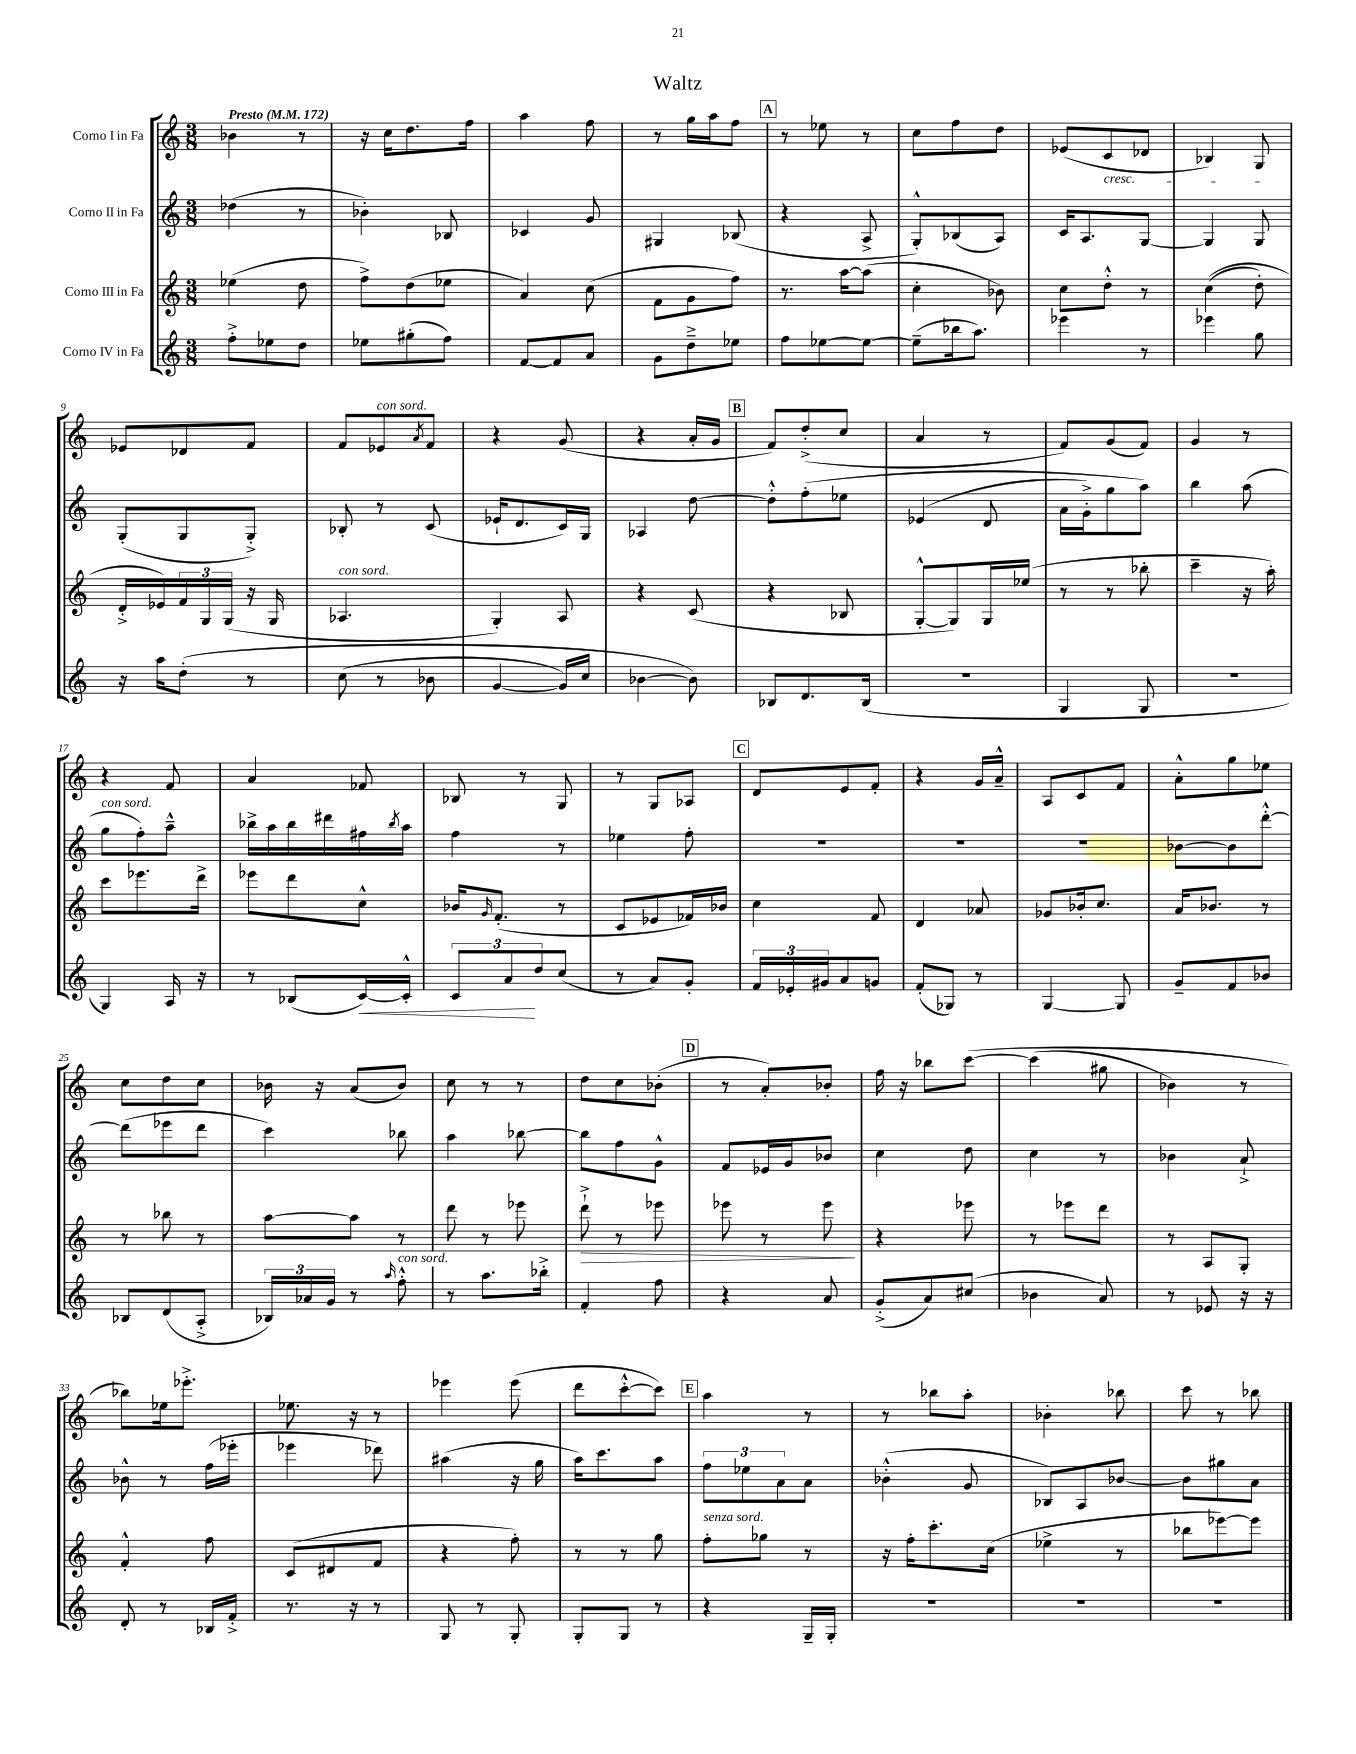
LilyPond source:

\header { title = "Waltz" }
<<
\new StaffGroup <<
\new Staff = "s0" \with { instrumentName = "Corno I in Fa" } {
    \clef treble \key c \major \numericTimeSignature \time 3/8 \tempo "Presto" 4 = 172
    bes'4 r8 |
    r16 c''16 d''8. f''16 |
    a''4 f''8 |
    r8 g''16 a''16 f''8 |
    \mark \markup { \box "A" } r8 ees''8 r8 |
    c''8 f''8 d''8 |
    ees'8( c'8\cresc des'8 |
    bes4) g8\! |
    ees'8 des'8 f'8 |
    f'8 ees'8^\markup { \italic "con sord." } \acciaccatura { a'8 } f'8 |
    r4 g'8( |
    r4 a'16-. g'16 |
    \mark \markup { \box "B" } f'8) d''8-.->( c''8 |
    a'4 r8 |
    f'8) g'8( f'8) |
    g'4 r8 |
    r4 f'8 |
    a'4 fes'8 |
    bes8 r8 g8 |
    r8 g8 aes8 |
    \mark \markup { \box "C" } d'8 e'8 f'8-. |
    r4 g'16 a'16---^ |
    a8 c'8 f'8 |
    a'8-.-^ g''8 ees''8 |
    c''8 d''8 c''8 |
    bes'16 r16 a'8( bes'8) |
    c''8 r8 r8 |
    d''8 c''8 bes'8-.( |
    \mark \markup { \box "D" } r8 a'8-.) bes'8-. |
    f''16 r16 bes''8 c'''8~\( |
    c'''4( gis''8 |
    bes'4) r8 |
    bes''8\) ees''16 ees'''8.-.-> |
    ees''8. r16 r8 |
    ees'''4 ees'''8( |
    d'''8 c'''8~-.-^ c'''8) |
    \mark \markup { \box "E" } a''4 r8 |
    r8 bes''8 a''8-. |
    bes'4-. bes''8 |
    c'''8 r8 bes''8 \bar "|." |
}
\new Staff = "s1" \with { instrumentName = "Corno II in Fa" } {
    \clef treble \key c \major \numericTimeSignature \time 3/8
    des''4( r8 |
    bes'4-.) bes8 |
    ces'4 g'8 |
    gis4 bes8( |
    \mark \markup { \box "A" } r4 a8-> |
    g8-.-^) bes8( a8) |
    c'16 a8. g8~ |
    g4 g8 |
    g8-.( g8 g8-.->) |
    bes8-. r8 c'8( |
    ees'16-! d'8. c'16) g16 |
    aes4 d''8~ |
    \mark \markup { \box "B" } d''8-.-^ f''8-.\( ees''8 |
    ees'4( d'8 |
    a'16 g'16-.->) g''8 a''8\) |
    b''4 a''8( |
    g''8^\markup { \italic "con sord." } f''8-.) a''8---^ |
    bes''16-> a''16 bes''16 dis'''16 fis''16 \acciaccatura { bes''8 } a''16 |
    f''4 r8 |
    ees''4 f''8-. |
    \mark \markup { \box "C" } R4. |
    R4. |
    R4. |
    bes'8~ bes'8 d'''8~-.-^ |
    d'''8( ees'''8 d'''8 |
    c'''4) bes''8 |
    a''4 bes''8~ |
    bes''8 f''8 g'8-^ |
    \mark \markup { \box "D" } f'8 ees'16 g'16 bes'8 |
    c''4 d''8 |
    c''4 r8 |
    bes'4 a'8-!-> |
    bes'8-^ r8 f''16( ees'''16-. |
    ees'''4 des'''8) |
    ais''4( r16 g''16 |
    a''16) c'''8. a''8 |
    \mark \markup { \box "E" } \tuplet 3/2 { f''8 ees''8 a'8 } a'8 |
    bes'4-.-^( g'8 |
    bes8) a8 bes'8~ |
    bes'8 gis''8 a'8 \bar "|." |
}
\new Staff = "s2" \with { instrumentName = "Corno III in Fa" } {
    \clef treble \key c \major \numericTimeSignature \time 3/8
    ees''4( d''8 |
    f''8->) d''8( ees''8 |
    a'4) c''8( |
    f'8 g'8 f''8) |
    \mark \markup { \box "A" } r8. a''16~ a''8( |
    c''4-. bes'8) |
    c''8 d''8-.-^ r8 |
    c''4(\( d''8-.) |
    d'16-.-> ees'16\) \tuplet 3/2 { f'16 g16 g16( } r16 g16 |
    aes4.^\markup { \italic "con sord." } |
    g4-.) a8 |
    r4 c'8( |
    \mark \markup { \box "B" } r4 bes8 |
    g8~-.-^ g8) g16 ees''16( |
    r8 r8 bes''8-. |
    c'''4-- r16 a''16-.) |
    c'''8 ees'''8. d'''16-> |
    ees'''8 d'''8 c''8-^ |
    bes'16 \grace { g'16 } f'8.-.( r8 |
    c'8 ees'8 fes'16) bes'16 |
    \mark \markup { \box "C" } c''4 f'8 |
    d'4 aes'8 |
    ges'8 bes'16-. c''8. |
    a'16 bes'8. r8 |
    r8 bes''8 r8 |
    a''8~ a''8 r8 |
    d'''8 r8 ees'''8 |
    d'''8-!->\> r8 ees'''8 |
    \mark \markup { \box "D" } ees'''8 r8 ees'''8\! |
    r4 ees'''8 |
    r8 ees'''8 d'''8 |
    r8 a8 g8-. |
    f'4-.-^ f''8 |
    c'8( dis'8 f'8 |
    r4 f''8-.) |
    r8 r8 g''8 |
    \mark \markup { \box "E" } f''8-.^\markup { \italic "senza sord." } ges''8 r8 |
    r16 f''16-. c'''8.-. c''16( |
    ees''4-> r8 |
    bes''8 ees'''8~) ees'''8 \bar "|." |
}
\new Staff = "s3" \with { instrumentName = "Corno IV in Fa" } {
    \clef treble \key c \major \numericTimeSignature \time 3/8
    f''8-.-> ees''8 d''8 |
    ees''8 gis''8-.( f''8) |
    f'8~ f'8 a'8 |
    g'8 d''8---> ees''8 |
    \mark \markup { \box "A" } f''8 ees''8~ ees''8~ |
    ees''8--( bes''16 a''8.) |
    ees'''4 r8 |
    ees'''4 g''8 |
    r16 a''16 d''8-.\( r8 |
    c''8( r8 bes'8 |
    g'4~ g'16) c''16 |
    bes'4~ bes'8\) |
    \mark \markup { \box "B" } bes8 d'8. bes16( |
    R4. |
    g4 g8 |
    R4. |
    g4) a16 r16 |
    r8 bes8( c'16~\<) c'16-.-^ |
    \tuplet 3/2 { c'8 a'8\! d''8 } c''8( |
    r8 a'8) g'8-. |
    \mark \markup { \box "C" } \tuplet 3/2 { f'16 ees'16-. gis'16 } a'8 g'8 |
    f'8-.( ges8) r8 |
    g4~ g8 |
    g'8-- f'8 bes'8 |
    bes8 d'8( a8-.-> |
    \tuplet 3/2 { bes16) aes'16 g'16 } r8 \grace { a''16 } f''8-.-^^\markup { \italic "con sord." } |
    r8 a''8. bes''16-.-> |
    f'4-. f''8 |
    \mark \markup { \box "D" } r4 a'8 |
    g'8-.->( a'8) cis''8( |
    bes'4 a'8) |
    r8 ees'8 r16 r16 |
    d'8-. r8 bes16 f'16-.-> |
    r8. r16 r8 |
    g8 r8 g8-. |
    g8-. g8 r8 |
    \mark \markup { \box "E" } r4 g16-- g16-. |
    R4. |
    R4. |
    R4. \bar "|." |
}
>>
>>
